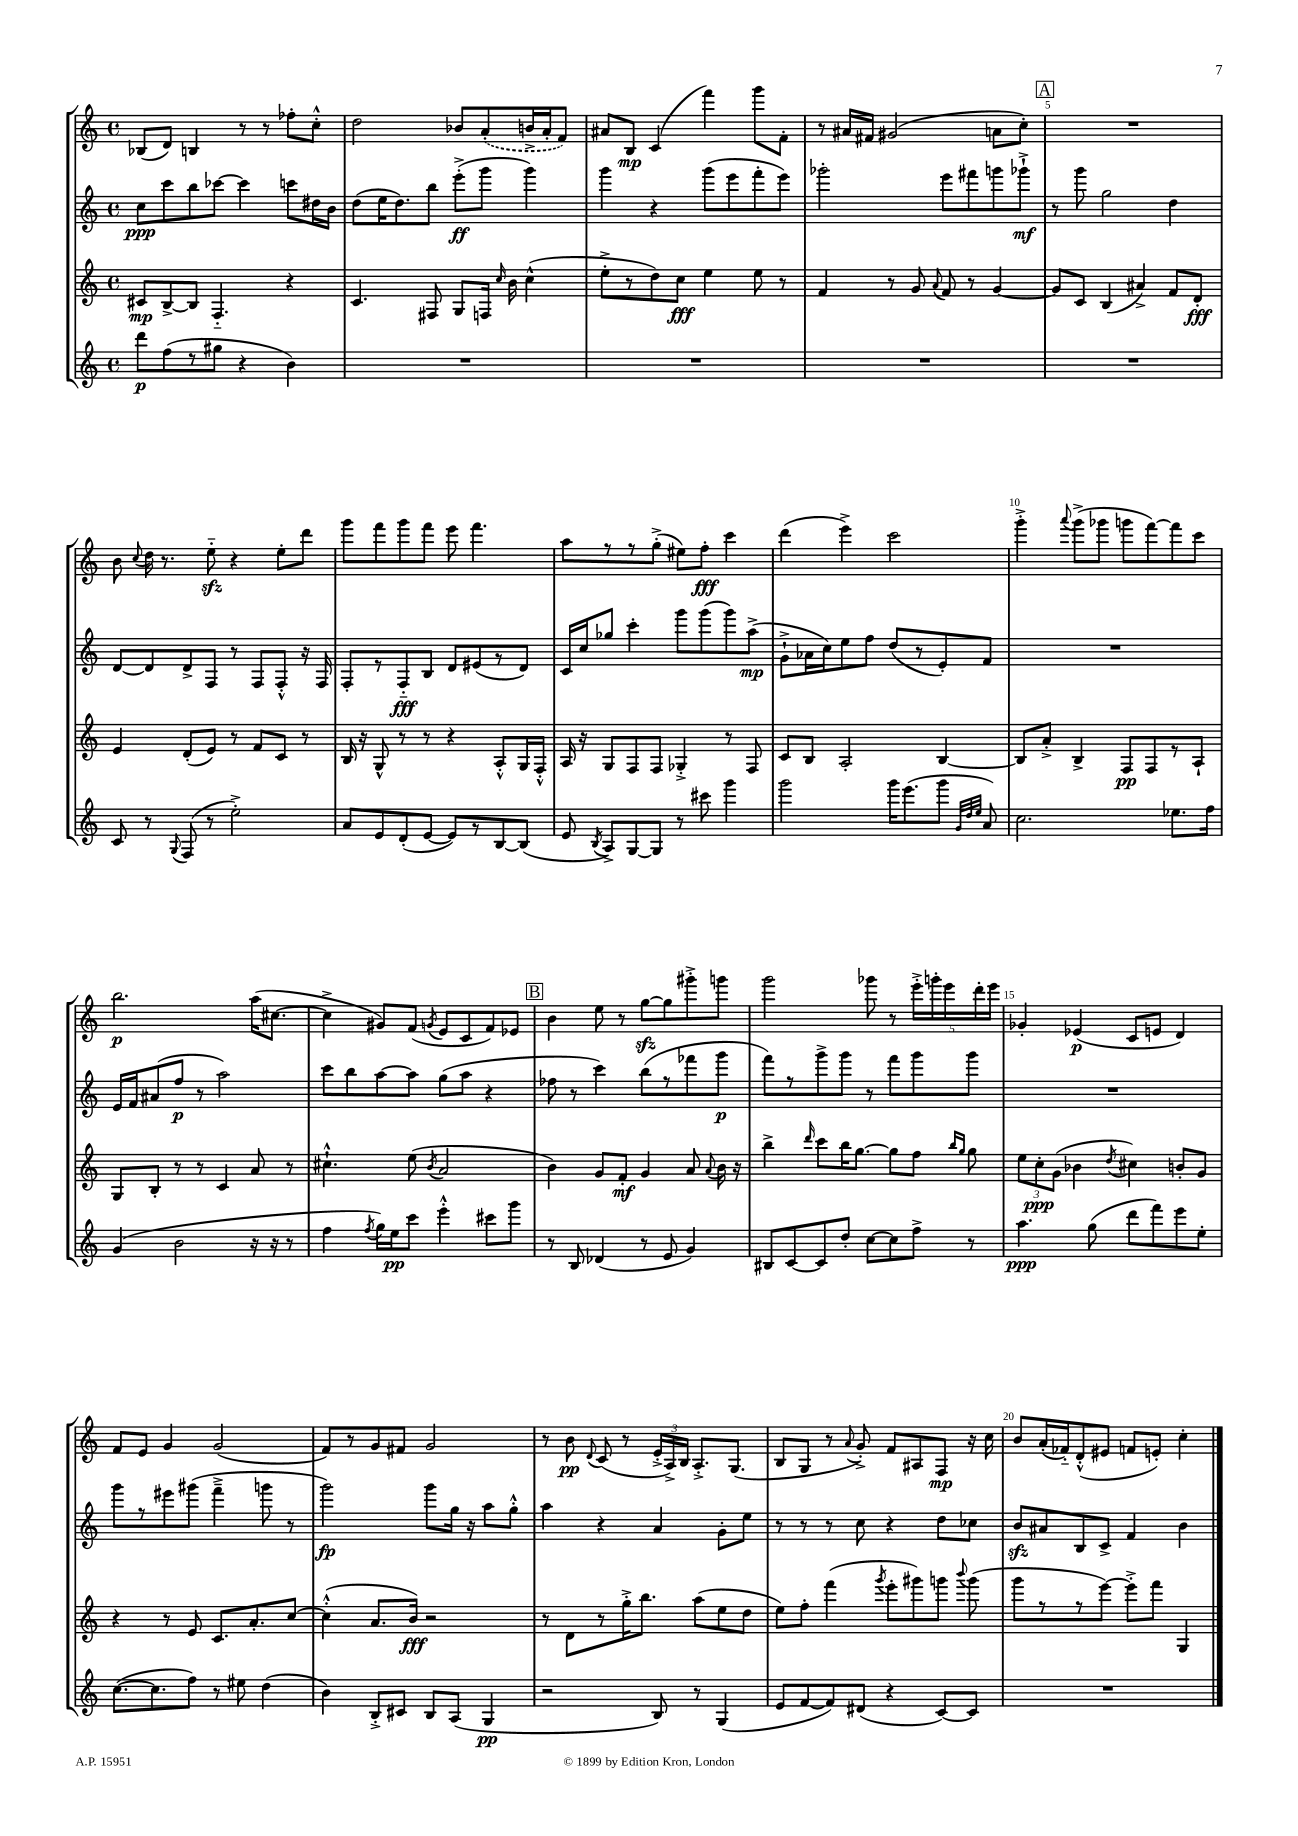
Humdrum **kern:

**kern	**dynam	**kern	**dynam	**kern	**dynam	**kern	**dynam
*part4	*part4	*part3	*part3	*part2	*part2	*part1	*part1
*staff4	*staff4	*staff3	*staff3	*staff2	*staff2	*staff1	*staff1
*clefG2	*	*clefG2	*	*clefG2	*	*clefG2	*
*k[]	*	*k[]	*	*k[]	*	*k[]	*
*M4/4	*	*M4/4	*	*M4/4	*	*M4/4	*
*met(c)	*	*met(c)	*	*met(c)	*	*met(c)	*
=1	=1	=1	=1	=1	=1	=1	=1
8ddd\L	p	8c#X/L	mp	8cc\L	ppp	(8B-X/L	.
(8ff\	.	[8B^/	.	8ccc\	.	8d/J)	.
8r	.	8B/J]	.	8bb\	.	4Bn/	.
8gg#X\J	.	4.F/	.	[8ccc-X\J	.	.	.
4r	.	.	.	4ccc-\]	.	8r	.
.	.	.	.	.	.	8r	.
4b\)	.	4r	.	8cccn\L	.	8ff-X'\L	.
.	.	.	.	16dd#X\L	.	8cc'^^\J	.
.	.	.	.	16b\JJ	.	.	.
=2	=2	=2	=2	=2	=2	=2	=2
1r	.	4.c/	.	(8dd\L	.	2dd\	.
.	.	.	.	16ee\K	.	.	.
.	.	.	.	8.dd\)	.	.	.
.	.	8F#X/	.	8bb\J	.	.	.
.	.	8G/L	.	(8eee'^\L	ff	8b-X/L	.
.	.	16Fn/Jk	.	8ggg\J	.	(8a'/	.
.	.	16qqcc/	.	.	.	.	.
.	.	16b\	.	.	.	.	.
.	.	(4cc^^\	.	4ggg\)	.	16bn^/L	.
.	.	.	.	.	.	16a'/J	.
.	.	.	.	.	.	8f/J)	.
=3	=3	=3	=3	=3	=3	=3	=3
1r	.	8ee'^\L	.	4ggg\	.	8a#X/L	.
.	.	8r	.	.	.	8B/J	mp
.	.	8dd\)	.	4r	.	(4c/	.
.	.	8cc\J	fff	.	.	.	.
.	.	4ee\	.	(8ggg\L	.	4fff\)	.
.	.	.	.	8eee\	.	.	.
.	.	8ee\	.	8fff'\	.	8ggg\L	.
.	.	8r	.	8eee\J)	.	8f'\J	.
=4	=4	=4	=4	=4	=4	=4	=4
1r	.	4f/	.	2ggg-X'\	.	8r	.
.	.	.	.	.	.	16a#X/LL	.
.	.	.	.	.	.	16f#X/JJ	.
.	.	8r	.	.	.	(2g#X/	.
.	.	8g/	.	.	.	.	.
.	.	8qqa/	.	.	.	.	.
.	.	8f/	.	8eee\L	.	.	.
.	.	8r	.	8fff#X\	.	.	.
.	.	[4g/	.	8gggn\	.	8an\L	.
.	.	.	.	8ggg-X`^\J	mf	8cc'\J)	.
!!LO:REH:place=s1:t=A
=5	=5	=5	=5	=5	=5	=5	=5
1r	.	8g/L]	.	8r	.	1r	.
.	.	8c/J	.	8ggg\	.	.	.
.	.	(4B/	.	2gg\	.	.	.
.	.	4a#X^/)	.	.	.	.	.
.	.	8f/L	.	4dd\	.	.	.
.	.	8d'/J	fff	.	.	.	.
!!LO:LB:g=z
=6	=6	=6	=6	=6	=6	=6	=6
8c/	.	4e/	.	[8d/L	.	8b\	.
.	.	.	.	.	.	8qqcc/	.
8r	.	.	.	8d/]	.	16dd\	.
.	.	.	.	.	.	8.r	.
8qqG/	.	.	.	.	.	.	.
(8F/	.	(8d'/L	.	8d^/	.	.	.
8r	.	8e/J)	.	8F/J	.	8eezz\	.
2ee'^\)	.	8r	.	8r	.	4r	.
.	.	8f/L	.	8F/L	.	.	.
.	.	8c/J	.	8F'^^/J	.	8ee'\L	.
.	.	8r	.	16r	.	8ddd\J	.
.	.	.	.	16F/	.	.	.
=7	=7	=7	=7	=7	=7	=7	=7
8a/L	.	16B/	.	8F'/L	.	8ggg\L	.
.	.	16r	.	.	.	.	.
8e/	.	8G^^/	.	8r	.	8fff\	.
(8d'/	.	8r	.	8F/	fff	8ggg\	.
[8e/J	.	8r	.	8B/J	.	8fff\J	.
8e/L])	.	4r	.	8d/L	.	8eee\	.
8r	.	.	.	(8e#X/	.	4.fff\	.
[8B/	.	8A'^^/L	.	8r	.	.	.
(8B/J]	.	16G/L	.	8d/J)	.	.	.
.	.	16F'^^/JJ	.	.	.	.	.
=8	=8	=8	=8	=8	=8	=8	=8
8e/	.	16A/	.	16c/LL	.	8aa\L	.
.	.	16r	.	16cc/J	.	.	.
8qB/	.	.	.	.	.	.	.
8A^/L)	.	8G/L	.	8gg-X/J	.	8r	.
[8G/	.	8F/	.	4ccc'\	.	8r	.
8G/J]	.	8F/J	.	.	.	(8gg'^\J	.
8r	.	4G-X'^/	.	8ggg\L	.	8ee#X\L)	.
8ccc#X\	.	.	.	(8ggg\	.	8ff'\J	fff
4ggg\	.	8r	.	8ggg\)	.	4ccc\	.
.	.	8F/	.	(8aa^\J	mp	.	.
=9	=9	=9	=9	=9	=9	=9	=9
2ggg\	.	8c/L	.	8g`^\L	.	(4ddd\	.
.	.	8B/J	.	16a-X\L	.	.	.
.	.	.	.	16cc\J)	.	.	.
.	.	2A'/	.	8ee\	.	4eee^\)	.
.	.	.	.	8ff\J	.	.	.
16ggg\KL	.	.	.	(8dd/L	.	2ccc\	.
(8.eee\	.	.	.	.	.	.	.
.	.	.	.	8r	.	.	.
8ggg\J	.	[4B/	.	8e'/)	.	.	.
32qqg/LLL	.	.	.	.	.	.	.
32qqdd/	.	.	.	.	.	.	.
32qqee/JJJ	.	.	.	.	.	.	.
8a/)	.	.	.	8f/J	.	.	.
=10	=10	=10	=10	=10	=10	=10	=10
2.cc\	.	8B/L]	.	1r	.	4ggg'^\	.
.	.	8a'^/J	.	.	.	.	.
.	.	.	.	.	.	8qqaaa/	.
.	.	4B^/	.	.	.	(8ggg^\L	.
.	.	.	.	.	.	8ggg-X\J	.
.	.	8F/L	pp	.	.	8gggn\L	.
.	.	8F/	.	.	.	[8fff\)	.
8.ee-X\L	.	8r	.	.	.	8fff\]	.
.	.	8A`/J	.	.	.	8ccc\J	.
16ff\Jk	.	.	.	.	.	.	.
!!LO:LB:g=z
=11	=11	=11	=11	=11	=11	=11	=11
(4g/	.	8G/L	.	16e/LL	.	2.bb\	p
.	.	.	.	16f/J	.	.	.
.	.	8B'/J	.	(8a#X/	.	.	.
2b\	.	8r	.	8ff/J	p	.	.
.	.	8r	.	8r	.	.	.
.	.	4c/	.	2aa\)	.	.	.
16r	.	8a/	.	.	.	(16aa\KL	.
16r	.	.	.	.	.	[8.cc#X\J	.
8r	.	8r	.	.	.	.	.
=12	=12	=12	=12	=12	=12	=12	=12
4ff\	.	4.cc#X`^^\	.	8ccc\L	.	4cc#^\]	.
.	.	.	.	8bb\	.	.	.
8qff/	.	.	.	.	.	.	.
16gg\LL)	.	.	.	[8aa\	.	8g#X/L)	.
16ee\J	pp	.	.	.	.	.	.
8ccc\J	.	(8ee\	.	8aa\J]	.	(8f/J	.
.	.	8qb/	.	.	.	8qgn/	.
4eee'^^\	.	2a/	.	(8gg\L	.	8e/L	.
.	.	.	.	8aa\J	.	8c/	.
8ccc#X\L	.	.	.	4r	.	8f/)	.
8ggg\J	.	.	.	.	.	8e-X/J	.
!!LO:REH:place=s1:t=B
=13	=13	=13	=13	=13	=13	=13	=13
8r	.	4b\)	.	8ff-X\	.	4b\	.
8B/	.	.	.	8r	.	.	.
(4d-X/	.	8g/L	.	4ccc\)	.	8ee\	.
.	.	8f'/J	mf	.	.	8r	.
8r	.	4g/	.	(8bb\L	.	[8ggzz\L	.
8e/	.	.	.	8r	.	8gg\]	.
4g/)	.	8a/	.	8fff-X\	.	8ggg#X'^\	.
.	.	8qqa/	.	.	.	.	.
.	.	16b\	.	8ggg\J	p	8gggn\J	.
.	.	16r	.	.	.	.	.
=14	=14	=14	=14	=14	=14	=14	=14
8B#X/L	.	4bb^\	.	8fff\L)	.	2ggg\	.
[8c/	.	.	.	8r	.	.	.
.	.	16qqddd/	.	.	.	.	.
8c/]	.	8ccc\L	.	8ggg^\	.	.	.
8dd'/J	.	16bb\K	.	8ggg\J	.	.	.
.	.	[8.gg\J	.	.	.	.	.
[8cc\L	.	.	.	8r	.	8ggg-X\	.
8cc\]	.	8gg\L]	.	8fff\L	.	8r	.
8ff^\J	.	8ff\J	.	8ggg\	.	20eee'^\LL	.
.	.	.	.	.	.	20gggn'\	.
.	.	.	.	.	.	20eee\	.
.	.	16qqbb/LL	.	.	.	.	.
.	.	16qqgg/JJ	.	.	.	.	.
8r	.	8gg\	.	8ggg\J	.	.	.
.	.	.	.	.	.	20ddd'\	.
.	.	.	.	.	.	20eee\JJ	.
=15	=15	=15	=15	=15	=15	=15	=15
4.aa\	ppp	12ee\L	.	1r	.	4g-X'/	.
.	.	12cc'\	ppp	.	.	.	.
.	.	(12g\J	.	.	.	.	.
.	.	4b-X\	.	.	.	(4e-X/	p
(8gg\	.	.	.	.	.	.	.
.	.	8qdd/	.	.	.	.	.
8ddd\L	.	4cc#X\)	.	.	.	8c/L	.
8fff\)	.	.	.	.	.	8en/J	.
8eee\	.	8bn'/L	.	.	.	4d/)	.
8ee'\J	.	8g/J	.	.	.	.	.
!!LO:LB:g=z
=16	=16	=16	=16	=16	=16	=16	=16
([8.cc\L	.	4r	.	8ggg\L	.	8f/L	.
.	.	.	.	8r	.	8e/J	.
8.cc\]	.	.	.	.	.	.	.
.	.	8r	.	8eee#X\	.	4g/	.
8ff\J)	.	8e/	.	(8ggg#X\J	.	.	.
8r	.	8.c/L	.	4fff~^\	.	(2g/	.
8ee#X\	.	.	.	.	.	.	.
.	.	8.a'/	.	.	.	.	.
(4dd\	.	.	.	8gggn\	.	.	.
.	.	[8cc/J	.	8r	.	.	.
=17	=17	=17	=17	=17	=17	=17	=17
4b\)	.	(4cc'^^\]	.	2ggg\)	fp	8f/L)	.
.	.	.	.	.	.	8r	.
8B'^/L	.	8.a/L	.	.	.	8g/	.
8c#X/J	.	.	.	.	.	8f#X/J	.
.	.	16b/Jk)	fff	.	.	.	.
8B/L	.	2r	.	8ggg\L	.	2g/	.
(8A/J	.	.	.	16gg\Jk	.	.	.
.	.	.	.	16r	.	.	.
4G/	pp	.	.	8aa\L	.	.	.
.	.	.	.	8gg'^^\J	.	.	.
=18	=18	=18	=18	=18	=18	=18	=18
2r	.	8r	.	4aa\	.	8r	.
.	.	8d\L	.	.	.	8b\	pp
.	.	.	.	.	.	8qqd/	.
.	.	8r	.	4r	.	(8c/	.
.	.	16gg'^\K	.	.	.	8r	.
.	.	8.bb\J	.	.	.	.	.
8B/)	.	.	.	4a/	.	24e'^/LL	.
.	.	.	.	.	.	24A^/)	.
.	.	.	.	.	.	24B/JJ	.
8r	.	(8aa\L	.	.	.	8.A'^/L	.
(4G/	.	8ee\	.	8g'\L	.	.	.
.	.	.	.	.	.	(8.G/J	.
.	.	8dd\J	.	8ee\J	.	.	.
=19	=19	=19	=19	=19	=19	=19	=19
8e/L	.	8ee\L)	.	8r	.	8B/L	.
[8f/	.	8ff'\J	.	8r	.	8G/J	.
8f/])	.	(4fff\	.	8r	.	8r	.
.	.	.	.	.	.	8qqa/	.
(8d#X/J	.	.	.	8cc\	.	8g'^/)	.
.	.	8qggg/	.	.	.	.	.
4r	.	8eee'\L	.	4r	.	8f/L	.
.	.	8ggg#X\)	.	.	.	8A#X/	.
[8c/L)	.	8gggn\J	.	8dd\L	.	8F/J	mp
.	.	8qqbbb/	.	.	.	.	.
8c/J]	.	(8ggg\	.	8cc-X\J	.	16r	.
.	.	.	.	.	.	16cc\	.
=20	=20	=20	=20	=20	=20	=20	=20
1r	.	8ggg\L	.	8bzz/L	.	8b/L	.
.	.	8r	.	8a#X/	.	(16a'/L	.
.	.	.	.	.	.	16f-X/J)	.
.	.	8r	.	8B/	.	(8d'^^/	.
.	.	[8eee\J)	.	8c^/J	.	8e#X/J	.
.	.	8eee'^\L]	.	4f/	.	8fn/L	.
.	.	8fff\J	.	.	.	8en'/J)	.
.	.	4G/	.	4b\	.	4cc'\	.
==	==	==	==	==	==	==	==
*-	*-	*-	*-	*-	*-	*-	*-
